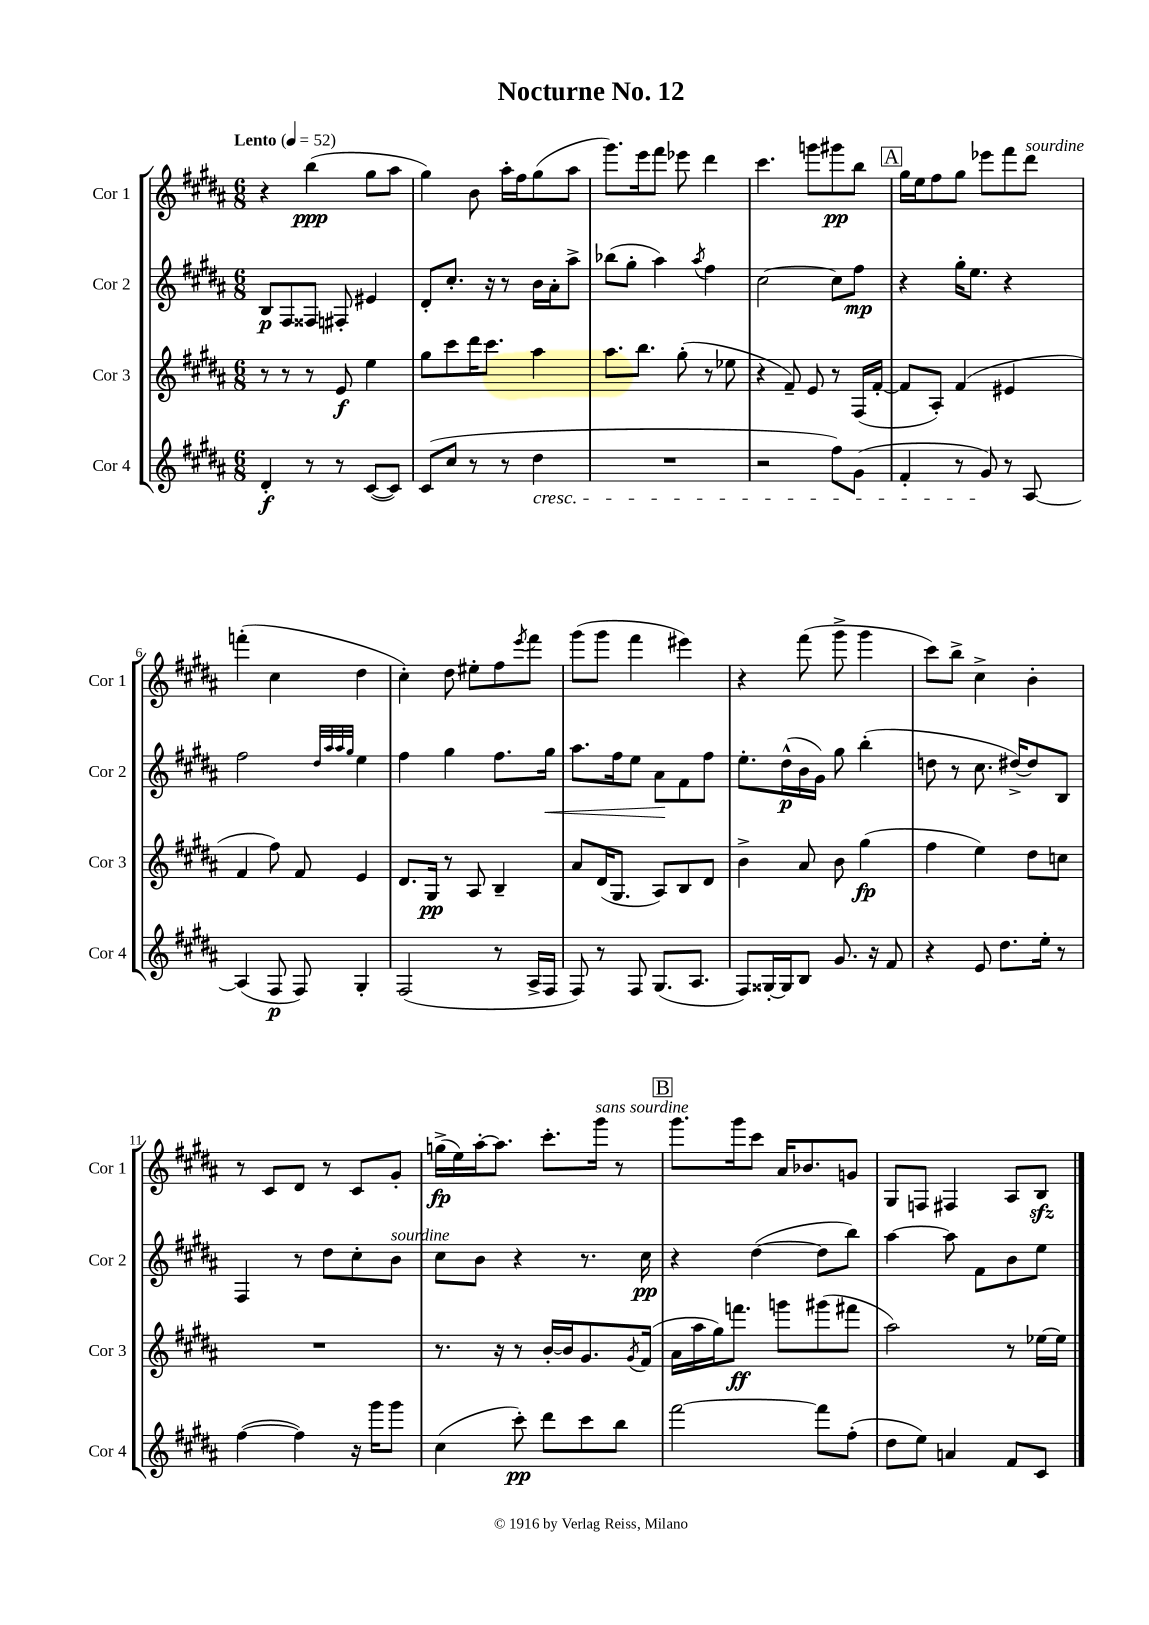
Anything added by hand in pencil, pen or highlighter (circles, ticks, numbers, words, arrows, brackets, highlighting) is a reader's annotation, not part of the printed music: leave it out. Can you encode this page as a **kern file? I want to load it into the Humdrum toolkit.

**kern	**kern	**kern	**kern
*staff4	*staff3	*staff2	*staff1
*clefG2	*clefG2	*clefG2	*clefG2
*k[f#c#g#d#a#]	*k[f#c#g#d#a#]	*k[f#c#g#d#a#]	*k[f#c#g#d#a#]
*M6/8	*M6/8	*M6/8	*M6/8
*MM52	*MM52	*MM52	*MM52
4d#'	8r	8B	4r
.	8r	8F#	.
8r	8r	8F##	(4bb
8r	8e	8F#'	.
([8c#	4ee	4e#	8gg#
8c#])	.	.	8aa#
=	=	=	=
(8c#	8gg#	8d#'	4gg#)
8cc#	8ccc#	8.cc#'	.
8r	16ddd#	.	8b
.	8.ccc#	16r	.
8r	.	8r	16aa#'
.	.	.	16ff#
4dd#	4aa#	16b	(8gg#
.	.	16a#'	.
.	.	8aa#^	8aa#
=	=	=	=
2.r	8.aa#	(8bb-	8.ggg#)
.	.	8gg#'	.
.	8.bb	.	16eee
.	.	4aa#)	8fff#
.	(8gg#'	.	8eee-
.	.	8qaa#	.
.	8r	4ff#	4ddd#
.	8ee-	.	.
=	=	=	=
2r	4r	[2cc#	4.ccc#
.	8f#~)	.	.
.	8e	.	8ggg
8ff#)	8r	8cc#]	8ggg#
(8g#	(16F#	8ff#	8bb
.	[16f#'	.	.
=	=	=	=
4f#'	8f#]	4r	16gg#
.	.	.	16ee
.	8A#')	.	8ff#
8r	(4f#	16gg#'	8gg#
.	.	8.ee	.
8g#)	.	.	8eee-
8r	4e#	4r	8fff#
[8A#	.	.	8ddd#
=	=	=	=
(4A#]	4f#	2ff#	(4fff'
8F#	8ff#)	.	4cc#
8F#)	8f#	.	.
.	.	32qqdd#	.
.	.	32qqaa#	.
.	.	32qqaa#	.
.	.	32qqgg#	.
4G#'	4e	4ee	4dd#
=	=	=	=
(2F#	8.d#	4ff#	4cc#')
.	16G#	.	.
.	8r	4gg#	8dd#
.	8A#	.	8ee#'
8r	4B~	8.ff#	8ff#
.	.	.	8qeee
16A#^	.	.	8fff#
16F#	.	16gg#	.
=	=	=	=
8F#)	8a#	8.aa#	(8ggg#
8r	(16d#	.	8ggg#
.	8.G#	16ff#	.
8F#	.	8ee	4fff#
(8.G#	8A#)	8a#	.
.	8B	8f#	4eee#)
8.A#	.	.	.
.	8d#	8ff#	.
=	=	=	=
8F#)	4b^	8.ee'	4r
[16G##'	.	.	.
16G##]	.	(16dd#^^	.
8B	8a#	16b	(8fff#
.	.	16g#)	.
8.g#	8b	8gg#	8ggg#^
.	(4gg#	(4bb'	4ggg#
16r	.	.	.
8f#	.	.	.
=	=	=	=
4r	4ff#	8dd	8ccc#)
.	.	8r	8bb^
8e	4ee)	8.cc#	4cc#^
8.dd#	.	.	.
.	.	[16dd#^)	.
.	8dd#	8dd#]	4b'
16ee'	.	.	.
8r	8cc	8B	.
=	=	=	=
([4ff#	2.r	4F#	8r
.	.	.	8c#
4ff#])	.	8r	8d#
.	.	8dd#	8r
16r	.	8cc#'	8c#
16ggg#	.	.	.
8ggg#	.	8b	8g#'
=	=	=	=
(4cc#	8.r	8cc#	(16gg^
.	.	.	16ee)
.	.	8b	[16aa#'
.	16r	.	8.aa#]
8ccc#')	8r	4r	.
8ddd#	[16b'	.	8.ccc#'
.	16b]	.	.
8ccc#	8.g#	8.r	.
.	.	.	16ggg#
8bb	.	.	8r
.	8qg#	.	.
.	(16f#	16cc#	.
=	=	=	=
[2fff#	16a#	4r	8.ggg#
.	16aa#	.	.
.	16gg#)	.	.
.	8.fff	.	16ggg#
.	.	([4dd#	8ccc#
.	8ggg	.	16a#
.	.	.	8.b-
8fff#]	(8ggg#	8dd#]	.
(8ff#'	8fff#	8bb)	8g
=	=	=	=
8dd#	2aa#)	[4aa#	8G#
8ee)	.	.	8F
4a	.	8aa#]	4F#
.	.	8f#	.
8f#	8r	8b	8A#
8c#	[16ee-	8ee	8B
.	16ee-]	.	.
==	==	==	==
*-	*-	*-	*-
